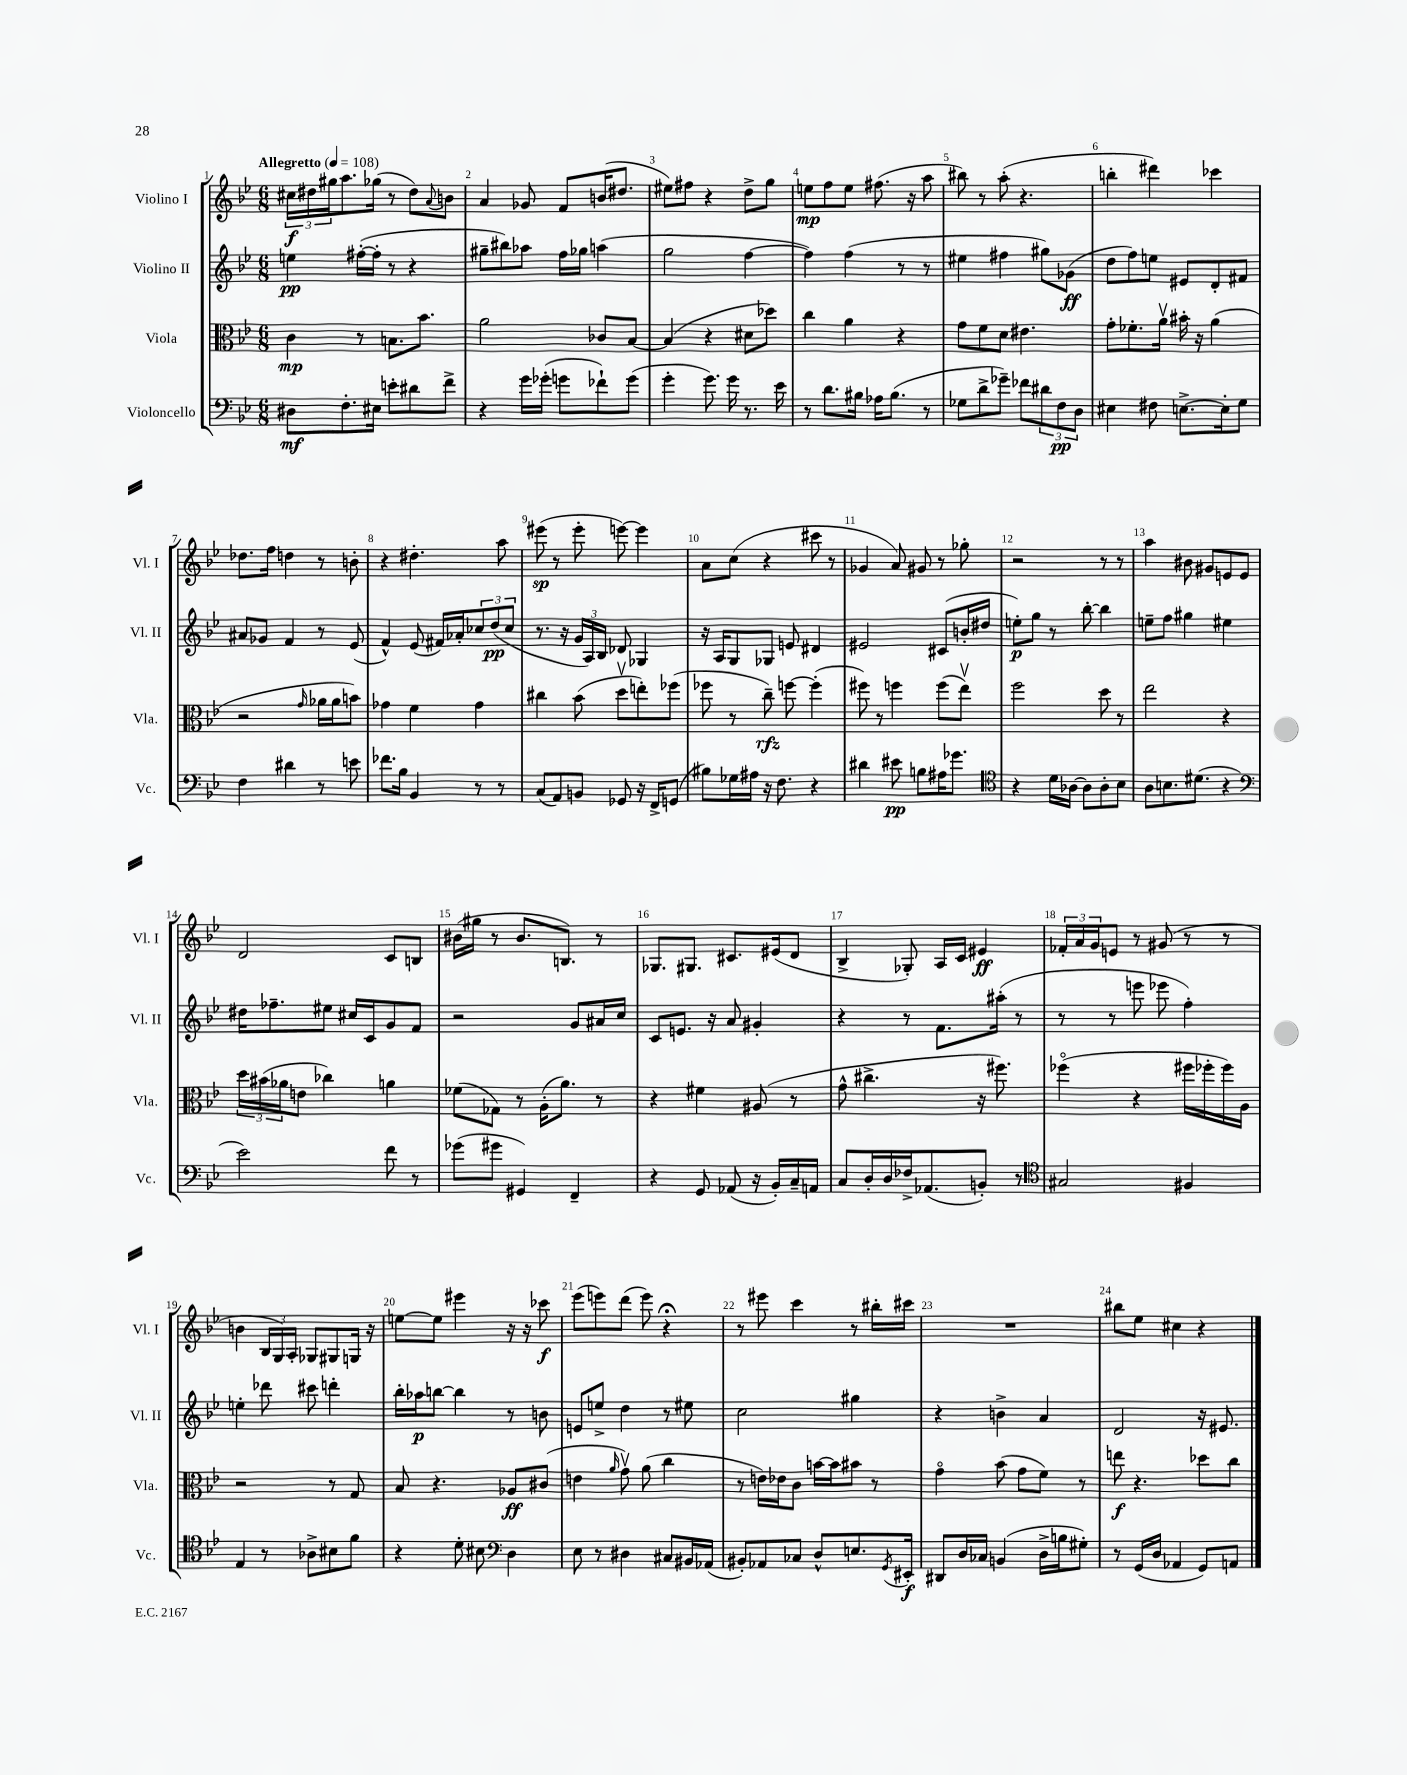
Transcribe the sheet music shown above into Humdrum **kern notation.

**kern	**dynam	**kern	**dynam	**kern	**dynam	**kern	**dynam
*part4	*part4	*part3	*part3	*part2	*part2	*part1	*part1
*staff4	*staff4	*staff3	*staff3	*staff2	*staff2	*staff1	*staff1
*I"Violoncello	*	*I"Viola	*	*I"Violino II	*	*I"Violino I	*
*I'Vc.	*	*I'Vla.	*	*I'Vl. II	*	*I'Vl. I	*
*clefF4	*	*clefC3	*	*clefG2	*	*clefG2	*
*k[b-e-]	*	*k[b-e-]	*	*k[b-e-]	*	*k[b-e-]	*
*M6/8	*	*M6/8	*	*M6/8	*	*M6/8	*
*MM108	*	*MM108	*	*MM108	*	*MM108	*
=1	=1	=1	=1	=1	=1	=1	=1
!	!	!	!	!	!	!LO:TX:a:B:t=Allegretto	!
8D#X\L	mf	4c\	mp	4een\	pp	24cc#X\LL	f
.	.	.	.	.	.	24dd#X\	.
.	.	.	.	.	.	24gg#X\J	.
8.F'\	.	.	.	.	.	8.aa\	.
.	.	8r	.	([16ff#X'\LL	.	.	.
16E#X\Jk	.	.	.	16ff#'\JJ]	.	(16gg-X\Jk	.
8en'\L	.	8.Bn\L	.	8r	.	8r	.
8d#X\	.	.	.	4r	.	8dd#\L)	.
.	.	8.b-\J	.	.	.	.	.
.	.	.	.	.	.	8qqa/	.
8f^\J	.	.	.	.	.	8bn\J	.
=2	=2	=2	=2	=2	=2	=2	=2
4r	.	2a\	.	8gg#X~\L	.	4a/	.
.	.	.	.	8bb#X\)	.	.	.
16g\LL	.	.	.	8aa-X\J	.	8g-X/	.
(16g-X'\JJ	.	.	.	.	.	.	.
8gn\L	.	.	.	16ff\LL	.	8f/L	.
.	.	.	.	16gg-X\JJ	.	.	.
8f-X`\)	.	8c-X/L	.	(4aan\	.	(16bn/K	.
.	.	.	.	.	.	8.dd#X/J	.
(8g\J	.	[8B-/J	.	.	.	.	.
=3	=3	=3	=3	=3	=3	=3	=3
4g'\	.	(4B-/]	.	2gg\	.	8ee#X\L)	.
.	.	.	.	.	.	8ff#X\J	.
8.g\)	.	4r	.	.	.	4r	.
16g\	.	.	.	.	.	.	.
8.r	.	8d#X\L	.	[4ff\	.	8dd^\L	.
.	.	8dd-X\J)	.	.	.	8gg\J	.
16e-\	.	.	.	.	.	.	.
=4	=4	=4	=4	=4	=4	=4	=4
8r	.	4cc\	.	4ff\])	.	8een\L	mp
8.d\L	.	.	.	.	.	8ff\	.
.	.	4a\	.	(4ff\	.	8ee\J	.
16B#X\Jk	.	.	.	.	.	.	.
16A-X\KL	.	.	.	.	.	(8.ff#X\	.
(8.B#\J	.	.	.	.	.	.	.
.	.	4r	.	8r	.	.	.
.	.	.	.	.	.	16r	.
8r	.	.	.	8r	.	8aa\	.
=5	=5	=5	=5	=5	=5	=5	=5
8G-X\L	.	8g\L	.	4ee#X\	.	8bb#X\)	.
8d^\	.	8f\	.	.	.	8r	.
8g-X~\J)	.	8d\J	.	4ff#X\	.	(8aa'\	.
8f-X\L	.	4.e#X\	.	.	.	4.r	.
12d#X\	.	.	.	8gg#X\L)	.	.	.
12F\	pp	.	.	.	.	.	.
.	.	.	.	(8g-X\J	ff	.	.
12D\J	.	.	.	.	.	.	.
=6	=6	=6	=6	=6	=6	=6	=6
4E#X\	.	8g'\L	.	8dd\L	.	4bbn'\	.
.	.	8.f-X'\	.	8ff\)	.	.	.
8F#X\	.	.	.	8een\J	.	4ddd#X\)	.
.	.	16av\Jk	.	.	.	.	.
[8.En^\L	.	16b#X'\	.	8e#X/L	.	.	.
.	.	16r	.	.	.	.	.
.	.	(4a\	.	8d'/	.	4ccc-X\	.
16E'\k]	.	.	.	.	.	.	.
8G\J	.	.	.	8f#X/J	.	.	.
!!LO:LB:g=z
=7	=7	=7	=7	=7	=7	=7	=7
4F\	.	2r	.	8a#X/L	.	8.dd-X\L	.
.	.	.	.	8g-X/J	.	.	.
.	.	.	.	.	.	16ff\Jk	.
4d#X\	.	.	.	4f/	.	4ddn\	.
.	.	16qqg/	.	.	.	.	.
8r	.	16a-X\LL	.	8r	.	8r	.
.	.	16a-\J	.	.	.	.	.
8en\	.	8bn\J)	.	(8e-/	.	8bn'\	.
=8	=8	=8	=8	=8	=8	=8	=8
8.f-X\L	.	4g-X\	.	4f^^/)	.	4r	.
16B-\Jk	.	.	.	.	.	.	.
4BB-/	.	4f\	.	(8e-/	.	4.dd#X'\	.
.	.	.	.	16f#X/LL)	.	.	.
.	.	.	.	16a-X'/J	.	.	.
8r	.	4g-\	.	12cc-X/	.	.	.
.	.	.	.	(12dd/	pp	.	.
8r	.	.	.	.	.	8aa\	.
.	.	.	.	12cc-/J	.	.	.
=9	=9	=9	=9	=9	=9	=9	=9
(8C/L	.	4cc#X\	.	8.r	.	(8eee#X\	sp
8AA/)	.	.	.	.	.	8r	.
.	.	.	.	16r	.	.	.
8BBn/J	.	(8b-\	.	24g/LL	.	8eee#'\	.
.	.	.	.	24A/)	.	.	.
.	.	.	.	24B-/JJ	.	.	.
8GG-X/	.	8ddv\L	.	8d-X/	.	[8eeen\)	.
16r	.	8een'\)	.	4G-X/	.	4eee\]	.
16FF^/KL	.	.	.	.	.	.	.
(8GGn/J	.	(8ff-X\J	.	.	.	.	.
=10	=10	=10	=10	=10	=10	=10	=10
8B#X\L)	.	8ff-X\	.	16r	.	8a\L	.
.	.	.	.	16A/KL	.	.	.
16G-X\L	.	8r	.	8G/	.	(8cc\J	.
16A#X\JJ	.	.	.	.	.	.	.
16r	.	8cc~\)	rfz	8G-X/J	.	4r	.
8.F\	.	.	.	.	.	.	.
.	.	[8ffn\	.	8en/	.	.	.
4r	.	(4ff'\]	.	4d#X/	.	8ccc#X\	.
.	.	.	.	.	.	8r	.
=11	=11	=11	=11	=11	=11	=11	=11
4d#X\	.	8ff#X\)	.	2e#X/	.	4g-X/	.
.	.	8r	.	.	.	.	.
8e#X\	pp	4ffn\	.	.	.	8a/)	.
8Bn\L	.	.	.	.	.	8g#X/	.
16A#X\K	.	(8ff\L	.	(8c#X/L	.	8r	.
8.g-X\J	.	.	.	.	.	.	.
.	.	8ee-v\J)	.	16bn'/L	.	8gg-X'\	.
.	.	.	.	16dd#X/JJ	.	.	.
=12	=12	=12	=12	=12	=12	=12	=12
*clefC4	*	*	*	*	*	*	*
4r	.	2ff\	.	8een'\L)	p	2r	.
.	.	.	.	8gg\J	.	.	.
16d\LL	.	.	.	8r	.	.	.
[16A-X\JJ	.	.	.	.	.	.	.
8A-\L]	.	.	.	[8bb-'\	.	.	.
8A-'\	.	8dd\	.	4bb-\]	.	8r	.
8B-\J	.	8r	.	.	.	8r	.
=13	=13	=13	=13	=13	=13	=13	=13
8A\L	.	2ee-\	.	8een~\L	.	4aa\	.
8.Bn\	.	.	.	8ff\J	.	.	.
.	.	.	.	4gg#X\	.	8b#X\	.
(8.d#X\J	.	.	.	.	.	.	.
.	.	.	.	.	.	8g#X/L	.
4r	.	4r	.	4ee#X\	.	8en/	.
.	.	.	.	.	.	8e/J	.
!!LO:LB:g=z
=14	=14	=14	=14	=14	=14	=14	=14
*clefF4	*	*	*	*	*	*	*
2e-\)	.	24dd\LL	.	16dd#X\KL	.	2d/	.
.	.	(24b#X\	.	.	.	.	.
.	.	.	.	8.ff-X~\	.	.	.
.	.	24a-X\J	.	.	.	.	.
.	.	8en\J	.	.	.	.	.
.	.	4cc-X\)	.	8ee#X\J	.	.	.
.	.	.	.	16cc#X/LL	.	.	.
.	.	.	.	16c/J	.	.	.
8f\	.	4an\	.	8g/	.	8c/L	.
8r	.	.	.	8f/J	.	8Bn/J	.
=15	=15	=15	=15	=15	=15	=15	=15
(8g-X\L	.	(8f-X\L	.	2r	.	(16b#X\LL	.
.	.	.	.	.	.	16gg#X\JJ	.
8g#X\J	.	8G-X\J)	.	.	.	8r	.
4GG#X/)	.	8r	.	.	.	8.b#/L	.
.	.	(16A'\KL	.	.	.	.	.
.	.	8.a\J)	.	.	.	8.Bn/J)	.
4FF~/	.	.	.	8g/L	.	.	.
.	.	8r	.	16a#X/L	.	8r	.
.	.	.	.	16cc/JJ	.	.	.
=16	=16	=16	=16	=16	=16	=16	=16
4r	.	4r	.	8c/L	.	8.G-X/L	.
.	.	.	.	8.en/J	.	.	.
.	.	.	.	.	.	8.G#X/J	.
8GG/	.	4f#X\	.	.	.	.	.
.	.	.	.	16r	.	.	.
(8AA-X/	.	.	.	8a/	.	8.c#X/L	.
16r	.	(8A#X/	.	4g#X'/	.	.	.
16BB-'/LL)	.	.	.	.	.	(16e#X/k	.
16C~/	.	8r	.	.	.	8d/J	.
16AAn/JJ	.	.	.	.	.	.	.
=17	=17	=17	=17	=17	=17	=17	=17
8C/L	.	8g^^\	.	4r	.	4B-^/	.
16D'/L	.	4.cc#X^\	.	.	.	.	.
16D/	.	.	.	.	.	.	.
16F-X^/J	.	.	.	8r	.	8G-X'/)	.
(8.AA-X/	.	.	.	.	.	.	.
.	.	.	.	8.f\L	.	16A/LL	.
.	.	.	.	.	.	16c/JJ	.
8BBn'/J)	.	16r	.	.	.	4e#X/	ff
.	.	8.ff#X\)	.	(16aa#X'\Jk	.	.	.
8r	.	.	.	8r	.	.	.
=18	=18	=18	=18	=18	=18	=18	=18
*clefC4	*	*	*	*	*	*	*
2G#X/	.	(4ff-X\	.	8r	.	24f-X'/LL	.
.	.	.	.	.	.	24a/	.
.	.	.	.	.	.	24g/J	.
.	.	.	.	8r	.	8en/J	.
.	.	4r	.	8eeen\	.	8r	.
.	.	.	.	8eee-X\	.	(8g#X/	.
4F#X/	.	16ff#X\LL	.	4ff'\)	.	8r	.
.	.	16ff-X'\	.	.	.	.	.
.	.	16ff-\)	.	.	.	8r	.
.	.	16A\JJ	.	.	.	.	.
!!LO:LB:g=z
=19	=19	=19	=19	=19	=19	=19	=19
4E-/	.	2r	.	4een'\	.	4bn\	.
8r	.	.	.	8ddd-X\	.	24B-/LL	.
.	.	.	.	.	.	24G/)	.
.	.	.	.	.	.	24A'/JJ	.
8A-X^\L	.	.	.	8ccc#X\	.	8G-X/L	.
8B#X\	.	8r	.	4dddn'\	.	8G#X/	.
8f\J	.	8G/	.	.	.	16Gn/Jk	.
.	.	.	.	.	.	16r	.
=20	=20	=20	=20	=20	=20	=20	=20
4r	.	8B-/	.	16bb-'\LL	.	[8een\L	.
.	.	.	.	16aa-X\J	p	.	.
.	.	4.r	.	[8bbn\J	.	8ee\J]	.
8d'\	.	.	.	4bb\]	.	4eee#X\	.
8B#X\	.	.	.	.	.	.	.
*clefF4	*	*	*	*	*	*	*
4D\	.	8A-X/L	ff	8r	.	16r	.
.	.	.	.	.	.	16r	.
.	.	(8c#X/J	.	8bn\	.	8ccc-X\	f
=21	=21	=21	=21	=21	=21	=21	=21
8E-\	.	4en\	.	8en/L	.	(8eee-\L	.
8r	.	.	.	8een^/J	.	8eeen\)	.
.	.	16qqa/	.	.	.	.	.
4D#X\	.	8gv\)	.	4dd\	.	(8ddd\J	.
.	.	(8a\	.	.	.	8eee\)	.
8C#X/L	.	4cc\	.	8r	.	4r;<	.
16BB#X/L	.	.	.	8ee#X\	.	.	.
(16AA-X/JJ	.	.	.	.	.	.	.
=22	=22	=22	=22	=22	=22	=22	=22
8BB#X'/L)	.	8r	.	2cc\	.	8r	.
8AA-X/	.	16en\LL)	.	.	.	8eee#X\	.
.	.	16e-X\J	.	.	.	.	.
8C-X/J	.	8c\J	.	.	.	4ccc\	.
8D^^/L	.	[16bn\LL	.	.	.	.	.
.	.	16b\J]	.	.	.	.	.
8.En/	.	8b#X\J	.	4gg#X\	.	8r	.
.	.	8r	.	.	.	16bb#X'\LL	.
8qGG/	.	.	.	.	.	.	.
16EE#X'/Jk	f	.	.	.	.	16ccc#X\JJ	.
=23	=23	=23	=23	=23	=23	=23	=23
8DD#X/L	.	4g\	.	4r	.	2.r	.
16D/L	.	.	.	.	.	.	.
16C-X/JJ	.	.	.	.	.	.	.
(4BBn/	.	(8b-\	.	4bn^\	.	.	.
.	.	8g\L	.	.	.	.	.
16D^\LL	.	8f\J)	.	4a/	.	.	.
16Bn\J	.	.	.	.	.	.	.
8G#X'\J)	.	8r	.	.	.	.	.
=24	=24	=24	=24	=24	=24	=24	=24
8r	.	8een\	f	2d/	.	8bb#X\L	.
(16GG/LL	.	4.r	.	.	.	8ee-\J	.
16D/JJ	.	.	.	.	.	.	.
4AA-X/	.	.	.	.	.	4cc#X\	.
8GG/L)	.	8dd-X\L	.	16r	.	4r	.
.	.	.	.	8.e#X/	.	.	.
8AAn/J	.	8cc\J	.	.	.	.	.
==	==	==	==	==	==	==	==
*-	*-	*-	*-	*-	*-	*-	*-
